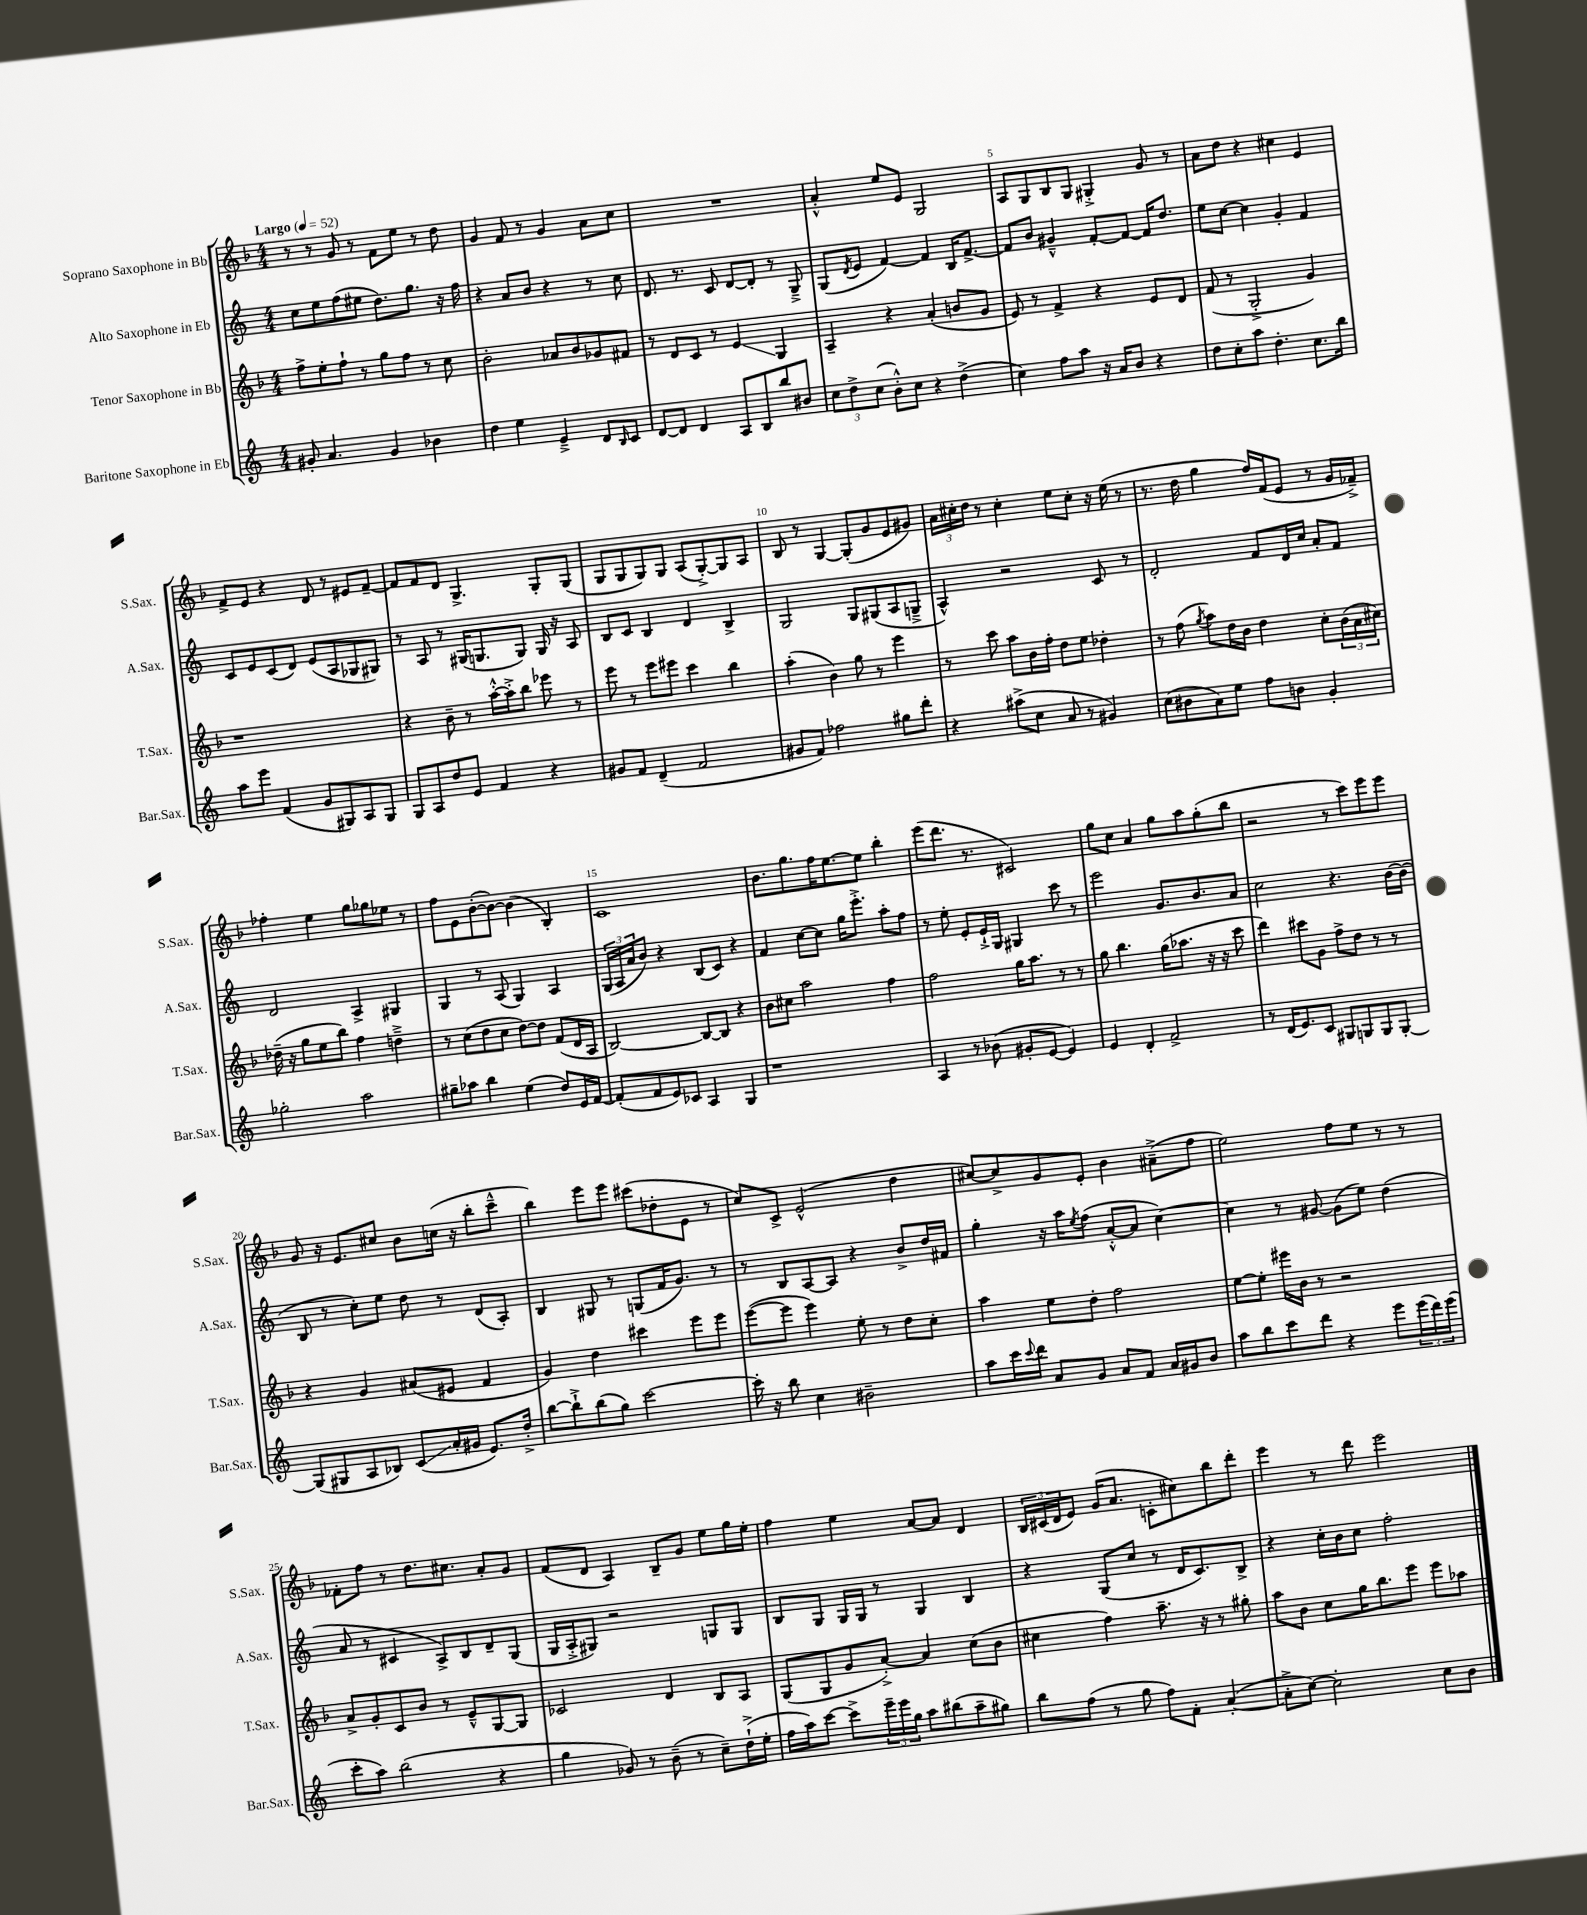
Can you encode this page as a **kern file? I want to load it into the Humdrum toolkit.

**kern	**kern	**kern	**kern
*staff4	*staff3	*staff2	*staff1
*clefG2	*clefG2	*clefG2	*clefG2
*k[]	*k[b-]	*k[]	*k[b-]
*M4/4	*M4/4	*M4/4	*M4/4
*MM52	*MM52	*MM52	*MM52
8g#'	8ff^	8cc	8r
4.a	8ee'	8ee	8r
.	8ff`	(8ff	8g
.	8r	8ee#	8r
4g#	8gg	8.dd)	8f
.	8ff	.	8ee
.	.	8.gg	.
4b-	8r	.	8r
.	8cc	16r	8dd
.	.	16ff	.
=	=	=	=
4dd	2b-'	4r	4g
4ee	.	8a	8f
.	.	8b	8r
4e~^	8a-	4r	4g
.	8b-	.	.
8d	8g-	8r	8a
16qqB	.	.	.
8c	8f#	8cc	8cc
=	=	=	=
[8d	8r	8.d	1r
8d]	8d	.	.
.	.	8.r	.
4d	8c	.	.
.	8r	8c	.
8A	4e	[8d	.
8B	.	8d']	.
8bb	4G	8r	.
8b#	.	8G~^	.
=	=	=	=
12cc	4A~	(8G	4a'^^
12dd^	.	.	.
.	.	8qd	.
.	.	8e	.
(12cc	.	.	.
8b'^^)	4r	[4f)	8ee
8cc	.	.	8e
4r	(4a'	4f]	2G
(4dd^	8b	16B	.
.	.	[8.f^	.
.	8g	.	.
=	=	=	=
4cc)	8e)	8f]	8A
.	8r	8b	8G
8ff	4f^	4g#~^^	8B-
8aa	.	.	8G
16r	4r	[8f'	4G#'^
16a	.	.	.
8b	.	8f_	.
4r	8e	16f]	8g
.	.	8.dd	.
.	8d	.	8r
=	=	=	=
8dd	(8f	8ee	8a
8cc'	8r	[8cc	8dd
8aa	2G'^	4cc]	4r
4.dd'	.	.	.
.	.	4g'	4cc#
8.cc	4g)	4f	4e
16bb	.	.	.
=	=	=	=
8aa	1r	8c	8f^
8eee	.	8e	8e
(4f	.	(8c	4r
.	.	8d)	.
8g	.	(8e	8d
8G#)	.	8A	8r
8A	.	8G-	8e#
8G#	.	8G#)	[8f~
=	=	=	=
8G	4r	8r	8f]
8A	.	8A	8f
8dd	8b-~	8r	8d
8e	8r	(16G#	4.G^
.	.	8.G	.
4f	[16aa'^^	.	.
.	16aa'^]	.	.
.	8bb-	8G)	.
4r	8eee-	16G	8G'
.	.	16r	.
.	8r	8A	(8G
=	=	=	=
8g#	8eee	8B	8G
8f	8r	8c	8G
(4d~	8eee	4B	8G)
.	8eee#	.	8G
2f	4ccc	4d	(8A
.	.	.	[8G'^)
.	4bb-	4B^	8G]
.	.	.	8A
=	=	=	=
8g#	(4aa'	2G	8B-
8f)	.	.	8r
2ff-	4b-)	.	[4G
.	8gg	8G	(8G']
.	8r	(8G#	8g
8gg#	4eee	8A	8e
8ddd'	.	8G~^	8g#)
=	=	=	=
4r	8r	4A^^)	24a
.	.	.	24cc#'
.	.	.	24dd
.	8ccc	.	8r
(8aa#^	8aa	2r	4cc#'
8cc	16b-	.	.
.	16ff'	.	.
8a	8dd	.	8ee
8r	8ee	.	8cc#'
4g#)	4dd-'	8c	16r
.	.	.	(16ee
.	.	8r	8r
=	=	=	=
(8cc	8r	2d'	8.r
8b#	(8ff	.	.
.	.	.	16dd
.	8qgg	.	.
8a)	8aa)	.	4gg
8ee	16dd	.	.
.	16b-	.	.
8ff	4dd	8f	16ff)
.	.	.	(16f
8b	.	16d	8e
.	.	16cc	.
4g'	8cc'	8a'	8r
.	(24b-	8f	16g
.	24a	.	.
.	.	.	16f-~^)
.	24cc#)	.	.
=	=	=	=
2gg-'	(16dd-~	2d	4ff-'
.	16r	.	.
.	8gg	.	.
.	8ee	.	4ee
.	8bb-)	.	.
2aa	4ff	4A^	8gg
.	.	.	8gg-
.	4dd~^	4G#	8ee-
.	.	.	8r
=	=	=	=
8gg#~	8r	4G	8ff
8aa-	(8cc	.	8e
4bb	8dd	8r	([8b-'
.	8cc	(8A	8b-_)
(4ee	[8dd)	4G)	(4b-]
.	8dd]	.	.
8dd)	(8f	4A	4B-')
16e	16d	.	.
[16f	16A	.	.
=	=	=	=
(8f']	[2B-)	(24G	1c
.	.	24A	.
.	.	24a	.
8f	.	8b)	.
8e)	.	4r	.
8c-	.	.	.
4A	8B-_	(8B	.
.	8B-]	8c)	.
4G	4r	4r	.
=	=	=	=
1r	8b-	4f	8.b-
.	8cc#	.	.
.	.	.	8.gg
.	2aa	[8cc	.
.	.	8cc]	16ff
.	.	.	[8.ee
.	.	16gg	.
.	.	8.eee'^	.
.	.	.	8ee]
.	4ff	8aa'	4bb-'
.	.	8ff	.
=	=	=	=
4A	2ff	8r	(8eee
.	.	8ee'	8.ddd
8r	.	8e'	.
.	.	.	8.r
(8b-	.	16e`^	.
.	.	16G	.
8g#'	16gg	4G#	2c#)
.	8.aa	.	.
[8e	.	.	.
4e])	8r	8ccc	.
.	8r	8r	.
=	=	=	=
4e	8gg	2eee	8gg
.	4.bb-	.	8cc
4d'	.	.	4a
2f^	(16gg	8.g	8gg
.	8.aa-	.	.
.	.	.	8aa
.	.	8.b	.
.	16r	.	(8gg'
.	16r	.	.
.	8ccc	8a	8bb-
=	=	=	=
8r	4ddd)	2cc	2r
(16d	.	.	.
8.e)	.	.	.
.	8ccc#	.	.
8c	8g	.	.
8G#	8ff^	4.r	8r
8G	8dd	.	8ccc)
8G	8r	.	8eee
[8G'	8r	[16b	8eee
.	.	(16b]	.
=	=	=	=
(8G]	4r	8B	8g
8G#	.	8r	16r
.	.	.	8.e
8A	4g	8cc')	.
8B-)	.	8ee	8cc#
(8c	(8a#	8dd	8b-
16a'	8e#	8r	(16cc
16g#	.	.	16r
8.e)	4f	(8d	8bb-'
.	.	8A')	8ccc~^^
16dd'^	.	.	.
=	=	=	=
[8bb	4g)	4B	4bb-)
8bb`^]	.	.	.
(8bb	4dd	8G#	8eee
8gg)	.	8r	8eee
[2ccc	4ccc#	(8G	(8ccc#
.	.	16f	8dd-'
.	.	8.g)	.
.	8eee	.	8e
.	8eee	8r	8r
=	=	=	=
16ccc']	([8eee	8r	8cc)
16r	.	.	.
8bb	8eee]	8B	8c^
4cc	4eee)	[8A	(2e^^
.	.	8A]	.
2b#~	8ee'	4r	.
.	8r	.	.
.	8dd	8b^	4dd
.	8cc'	16dd	.
.	.	16f#	.
=	=	=	=
8aa	4aa	4gg'	[8cc#)
16ccc	.	.	8cc#^]
8qqccc	.	.	.
16ddd	.	.	.
8a	8ee	16r	8g
.	.	16aa	.
.	.	8qee	.
8g	8dd'	(8ff	8e'
8a	2ff	[8a'^^	4b-
8f	.	8a]	.
16a	.	[4cc)	(8a#~^
16g#	.	.	.
8b	.	.	8ff
=	=	=	=
8aa	[8ee	4cc]	2ee)
8bb	8ee']	.	.
8ccc	16eee#	8r	.
.	16b-	.	.
8ddd	8r	[8g#	.
4r	2r	(8g#]	8ff
.	.	8ee)	8ee
8eee	.	(4dd	8r
(24eee	.	.	8r
24ddd)	.	.	.
(24eee	.	.	.
=	=	=	=
8ccc'	8a^	8a	8f-'
8aa)	8g'	8r	8ff
(2bb	8c	4c#	8r
.	8b-	.	8.dd
.	8r	8A^)	.
.	.	.	8.cc#
.	8e~^^	8B	.
4r	[8G	8d~	8a'
.	8G]	(8G	8g
=	=	=	=
4gg	2c-	16G	(8f
.	.	16A'^	.
.	.	8G#)	8d
8g-)	.	2r	4A)
8r	.	.	.
(8b~	4d	.	8B-~
8r	.	.	8g
8cc~)	8B-	8G	8ee
(16dd`^	8A	8G	16gg
16ee'	.	.	16ee'
=	=	=	=
16ff	(8G	8B	4ff
16aa)	.	.	.
[8ccc	8G	8G	.
8ccc^]	8g	16G	4ee
.	.	16G	.
24eee~	[8a'^)	8r	.
24eee	.	.	.
24gg	.	.	.
8aa	4a]	4G	[8a
(8bb#	.	.	8a]
8aa~	(8cc	4B	4d
8gg#)	8b-	.	.
=	=	=	=
8bb	4cc#	4r	24B-
.	.	.	(24c#
.	.	.	24d
(8ff	.	.	8e)
8r	4ff)	(8G	(16g
.	.	.	8.a
8gg	.	8cc	.
8ff)	8.aa~	8r	8c'
8f'	.	16d	8cc#)
.	16r	8.c)	.
([4a'	8r	.	8bb-
.	8gg#'	8B^	8ddd'
=	=	=	=
8a'^]	8aa	4r	4eee
[8cc)	8b-	.	.
2cc']	8cc	16cc'	8r
.	.	16b	.
.	16gg	8cc	8ddd
.	8.bb-	.	.
.	.	2ff'	2eee
.	8eee	.	.
8cc	8eee	.	.
8b	8aa-	.	.
==	==	==	==
*-	*-	*-	*-
